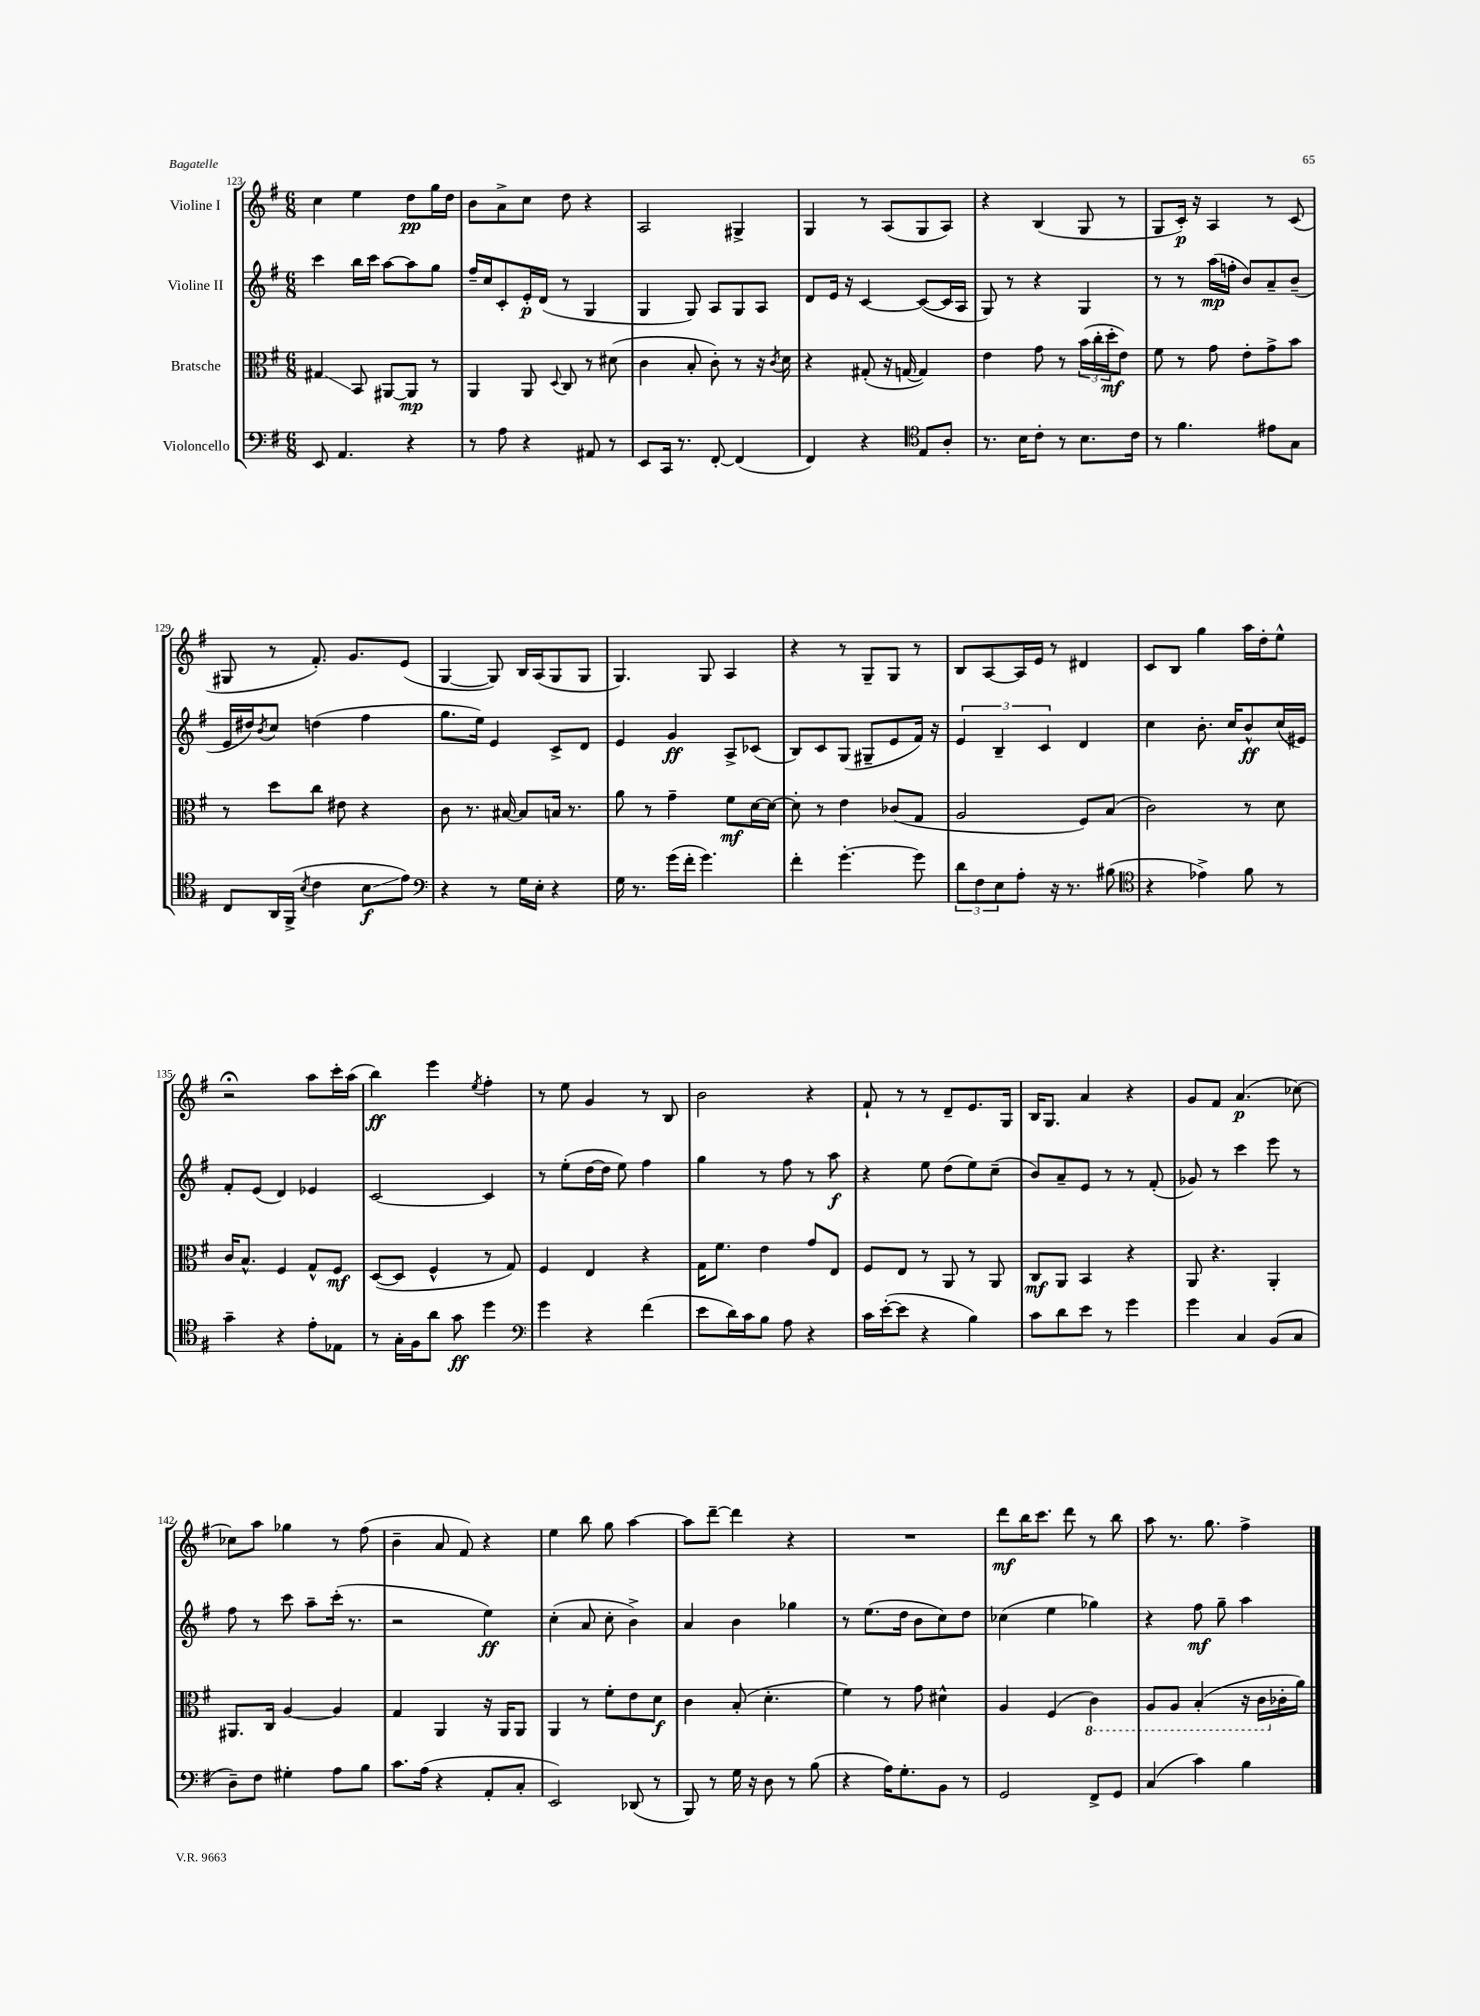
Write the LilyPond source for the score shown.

<<
\new StaffGroup <<
\new Staff = "s0" \with { instrumentName = "Violine I" } {
    \clef treble \key g \major \numericTimeSignature \time 6/8
    c''4 e''4 d''8\pp g''16 d''16 |
    b'8 a'8-> c''8 d''8 r4 |
    a2 gis4-> |
    g4 r8 a8( g8 a8) |
    r4 b4( g8 r8 |
    g8 c'16-.\p) r16 a4 r8 c'8( |
    gis8 r8 fis'8.-.) g'8. e'8( |
    g4~ g8) b16 a16( g8 g8 |
    g4.) g8 a4 |
    r4 r8 g8-- g8 r8 |
    b8 a8~ a16 e'16 r8 dis'4 |
    c'8 b8 g''4 a''16 d''16-. e''8-^ |
    r2\fermata a''8 c'''16-. a''16( |
    b''4\ff) e'''4 \acciaccatura { e''8 } fis''4-. |
    r8 e''8 g'4 r8 b8 |
    b'2 r4 |
    fis'8-! r8 r8 d'8-- e'8. g16 |
    b16 g8. a'4 r4 |
    g'8 fis'8 a'4.\p( ces''8~) |
    ces''8 a''8 ges''4 r8 fis''8( |
    b'4-- a'8 fis'8) r4 |
    e''4 b''8 g''8 a''4~ |
    a''8 d'''8~-- d'''4 r4 |
    R2. |
    d'''8\mf b''16 c'''8. d'''8 r8 b''8 |
    a''8 r8. g''8. fis''4-> \bar "|." |
}
\new Staff = "s1" \with { instrumentName = "Violine II" } {
    \clef treble \key g \major \numericTimeSignature \time 6/8
    c'''4 b''16 c'''16 a''8~ a''8 g''8 |
    fis''16-- c''16 c'8-. e'16-.\p d'16( r8 g4 |
    g4 g8) a8 g8 a8 |
    d'8 e'16 r16 c'4~ c'8~( c'16 a16 |
    g8) r8 r4 g4 |
    r8 r8 a''16\mp( f''16-. b'8) a'8-- b'8--( |
    e'16 dis''16) \acciaccatura { b'8 } c''8 d''4( fis''4 |
    g''8. e''16) e'4 c'8-> d'8 |
    e'4 g'4\ff a8-> ces'8( |
    b8) c'8 g8( gis8-- e'8 fis'16) r16 |
    \tuplet 3/2 { e'4 b4-- c'4 } d'4 |
    c''4 b'8.-. c''16 b'8-^\ff c''16( eis'16) |
    fis'8-. e'8( d'4) ees'4 |
    c'2~ c'4 |
    r8 e''8-.( d''16~ d''16 e''8) fis''4 |
    g''4 r8 fis''8 r8 a''8\f |
    r4 e''8 d''8( e''8) c''8--( |
    b'8) a'8-- e'8 r8 r8 fis'8-.( |
    ges'8) r8 c'''4 e'''8 r8 |
    fis''8 r8 c'''8 a''8-- c'''16-.( r8. |
    r2 e''4\ff) |
    c''4-.( a'8 c''8-. b'4->) |
    a'4 b'4 ges''4 |
    r8 e''8.( d''16 b'8 c''8) d''8 |
    ces''4( e''4 ges''4) |
    r4 fis''8\mf g''8-- a''4 \bar "|." |
}
\new Staff = "s2" \with { instrumentName = "Bratsche" } {
    \clef alto \key g \major \numericTimeSignature \time 6/8
    gis4\glissando b,8 ais,8~ ais,8\mp r8 |
    a,4 a,8 \appoggiatura { d8 } c8 r8 dis'8( |
    c'4 b8-. c'8-.) r8 r16 \acciaccatura { c'8 } d'16 |
    r4 gis8-.( r16 g16~ g4) |
    e'4 g'8 r8 \tuplet 3/2 { b'16( c''16-. d''16-.\mf } e'8) |
    fis'8 r8 g'8 e'8-. g'8-> b'8 |
    r8 d''8 c''8 eis'8 r4 |
    c'8 r8. bis16~ bis8 b16 r8. |
    a'8 r8 g'4-- fis'8\mf d'16~ d'16~ |
    d'8-. r8 e'4 ces'8( g8 |
    a2 fis8) b8( |
    c'2) r8 d'8 |
    c'16 b8.-^ fis4 g8-^ fis8\mf |
    d8~( d8 fis4-^ r8 g8) |
    fis4 e4 r4 |
    g16 fis'8. e'4 g'8 e8 |
    fis8 e8 r8 a,8 r8 a,8 |
    c8\mf a,8 b,4 r4 |
    a,8 r4. a,4-. |
    ais,8. c16 a4~ a4 |
    g4 a,4 r16 a,16 a,8 |
    a,4 r8 fis'8-. e'8 d'8\f |
    c'4 b8-.( d'4.-. |
    fis'4) r8 g'8 dis'4-^ |
    a4 fis4( \ottava #-1 c4) |
    a,8 a,8 b,4-.( r16 c16 \ottava #0 ces'16-. a'16) \bar "|." |
}
\new Staff = "s3" \with { instrumentName = "Violoncello" } {
    \clef bass \key g \major \numericTimeSignature \time 6/8
    e,8 a,4. r4 |
    r8 a8 r4 ais,8 r8 |
    e,8 c,16 r8. fis,8~-. fis,4( |
    fis,4) r4 \clef tenor e8 a8-. |
    r8. b16 c'8-. r8 b8. c'16 |
    r8 fis'4. eis'8 g8 |
    c8 a,16 fis,16->( \acciaccatura { b8 } c'4 b8\glissando\f e'8) |
    \clef bass r4 r8 g16 e16-. r4 |
    g16 r8. g'16( fis'16-. g'4.) |
    fis'4-. g'4.~-. g'8 |
    \tuplet 3/2 { d'8 fis8 e8 } a8-. r16 r8. bis8( |
    \clef tenor r4 ees'4->) fis'8 r8 |
    g'4-- r4 e'8-. ees8 |
    r8 g16-. fis16 a'8 g'8\ff d''4 |
    \clef bass g'4 r4 fis'4( |
    e'8 d'16) c'16 b8 a8 r4 |
    c'16 e'16~-.( e'8 r4 b4) |
    c'8 d'8 e'8 r8 g'4 |
    g'4 c4 b,8( c8 |
    d8--) fis8 gis4-. a8 b8 |
    c'8. a16( r4 a,8-. c8-. |
    e,2) des,8( r8 |
    b,,8) r8 g16 r16 d8 r8 b8( |
    r4 a16) g8.-. b,8 r8 |
    g,2 fis,8-> g,8 |
    c4( c'4) b4 \bar "|." |
}
>>
>>
\layout { \context { \Score currentBarNumber = #123 } }
